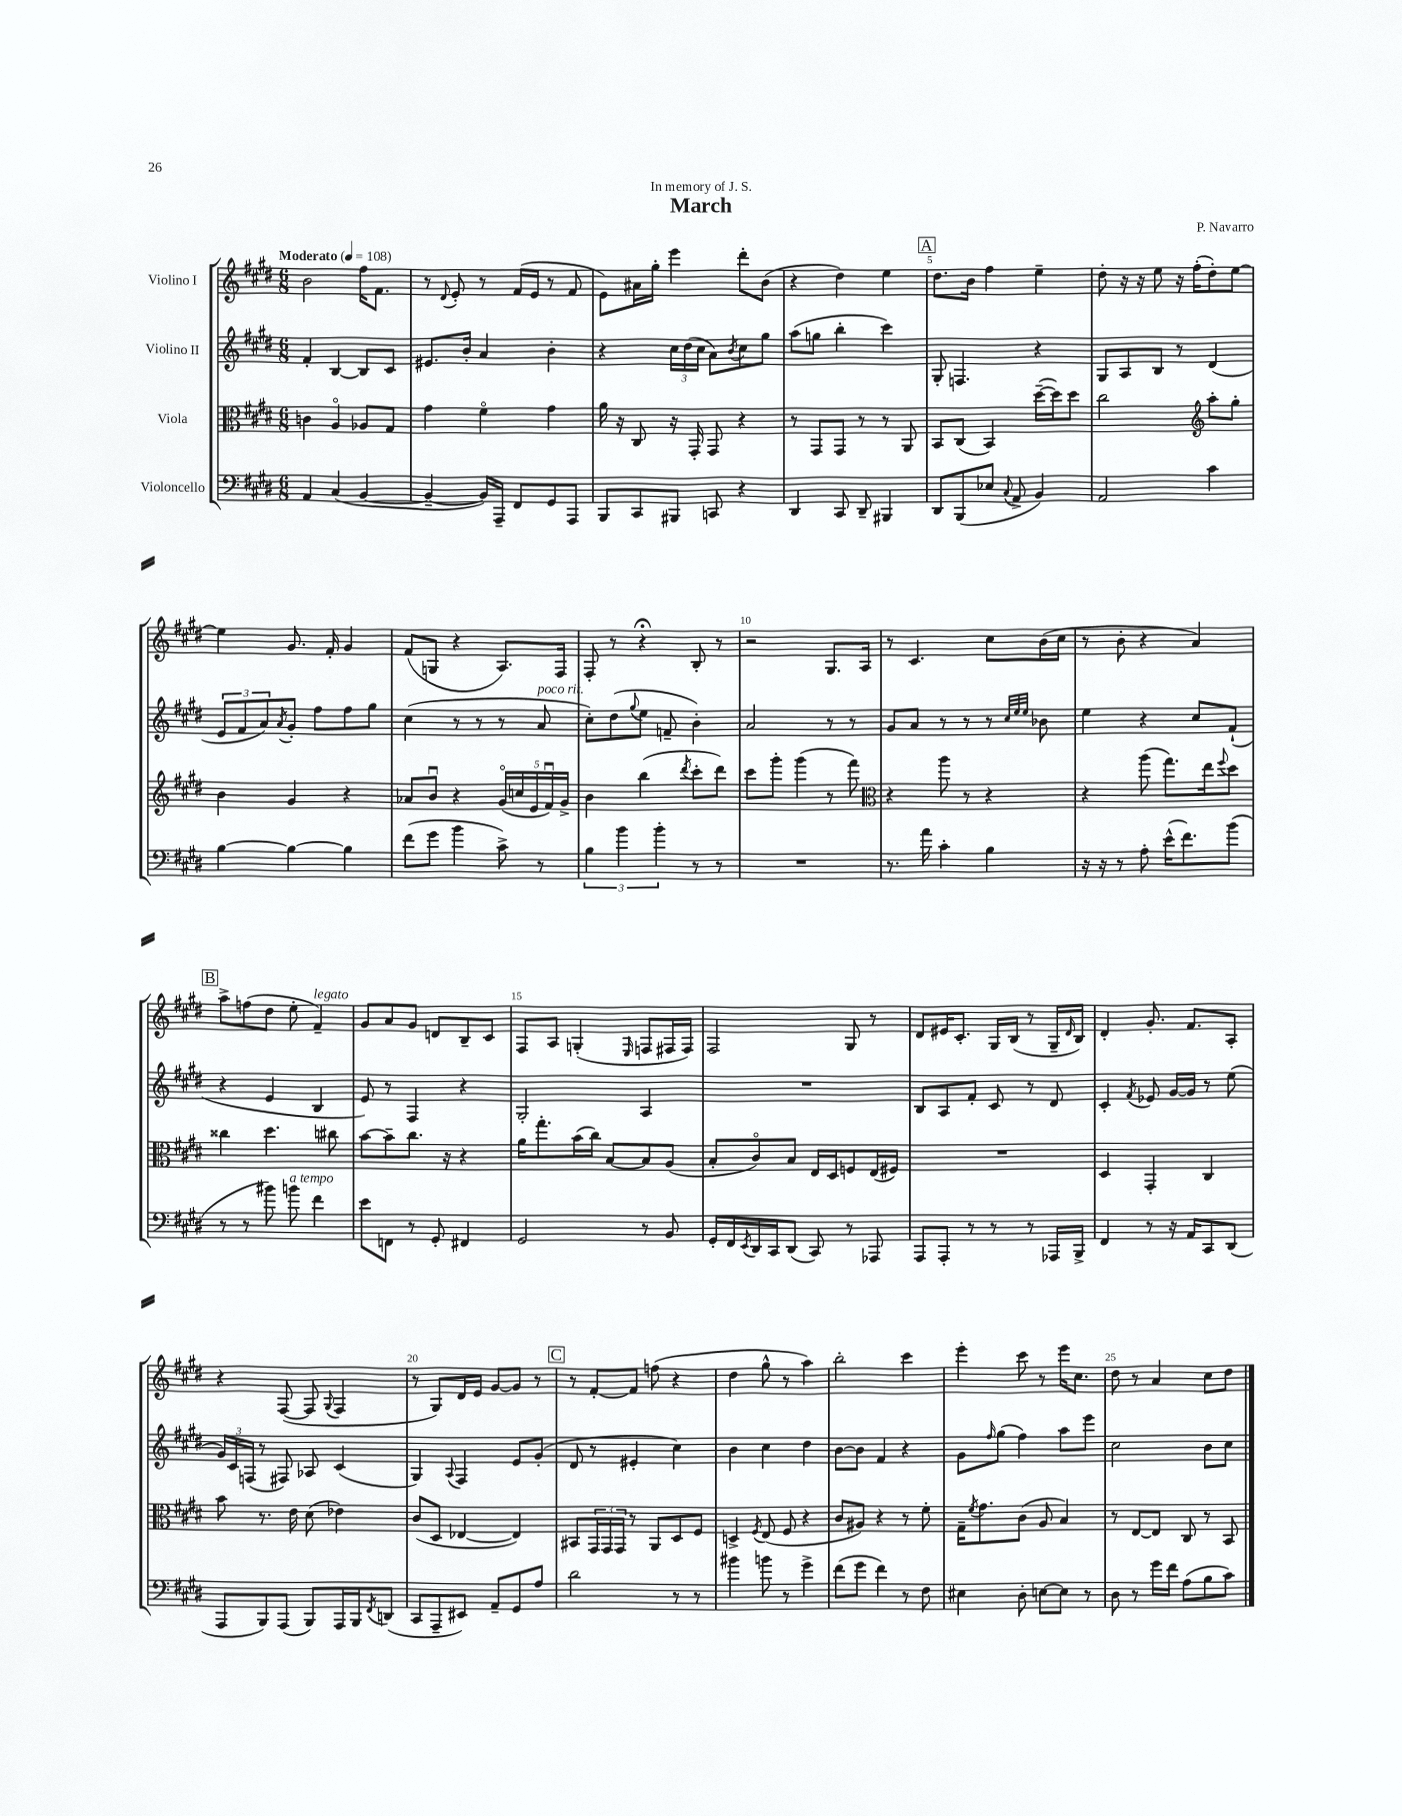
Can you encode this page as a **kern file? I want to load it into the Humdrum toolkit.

**kern	**kern	**kern	**kern
*staff4	*staff3	*staff2	*staff1
*clefF4	*clefC3	*clefG2	*clefG2
*k[f#c#g#d#]	*k[f#c#g#d#]	*k[f#c#g#d#]	*k[f#c#g#d#]
*M6/8	*M6/8	*M6/8	*M6/8
*MM108	*MM108	*MM108	*MM108
4AA	4c	4f#'	2b
(4C#	4Ao	[4B	.
[4BB	8A-	8B]	16ff#
.	.	.	8.f#
.	8G#	8c#	.
=	=	=	=
4BB~_	4g#	8.e#	8r
.	.	.	8qqd#
.	.	.	8e'
.	.	16b'	.
16BB])	4f#o	4a	8r
16AAA~	.	.	.
8FF#	.	.	(16f#
.	.	.	16e
8GG#	4g#	4b'	8r
8AAA	.	.	8f#
=	=	=	=
8BBB	16a	4r	8e)
.	16r	.	.
8CC#	8C#	.	16a#
.	.	.	16gg#'
8BBB#	16r	24cc#	4eee
.	.	(24dd#	.
.	16GG#'	.	.
.	.	24cc#	.
8CC	8GG#	8a)	.
.	.	8qb	.
4r	4r	8cc#	8ddd#'
.	.	8gg#	(8b
=	=	=	=
4DD#	8r	(8aa	4r
.	8GG#	8gg	.
8CC#	8GG#	4bb'	4dd#)
8DD#~	8r	.	.
4BBB#	8r	4ccc#)	4ee
.	8AA	.	.
=	=	=	=
8DD#	8BB	8G#'	8.dd#
(8BBB	(8C#	4.F	.
.	.	.	16b
8E-	4BB)	.	4ff#
8qqC#	.	.	.
8AA^	.	.	.
4BB)	([16dd#~	4r	4ee~
.	16dd#])	.	.
.	8dd#	.	.
=	=	=	=
2AA	2cc#	8G#	8dd#'
.	.	8A	16r
.	.	.	16r
.	.	8B	8ee
.	.	8r	16r
.	.	.	(16ff#'
*	*clefG2	*	*
4c#	8aa'	(4d#	8dd#')
.	8gg#'	.	[8ee
=	=	=	=
[4B	4b	12e	4ee]
.	.	12f#	.
.	.	12a)	.
.	.	8qa	.
4B_	4g#	8g#'	8.g#
.	.	8ff#	.
.	.	.	16f#'
4B]	4r	8ff#	4g#
.	.	8gg#	.
=	=	=	=
(8f#	8a-	(4cc#	(8f#
8g#	8bu	.	8G
4b	4r	8r	4r
.	.	8r	.
8c#^)	(20g#o	8r	8.A)
.	20cc	.	.
.	20e	.	.
8r	.	8a	.
.	20f#u)	.	.
.	.	.	16F#
.	20g#^	.	.
=	=	=	=
6B	4b	8cc#')	8F#'
.	.	(8dd#	8r
6b	.	.	.
.	.	8qqgg#	.
.	(4bb	8ee	4r;
6b'	.	.	.
.	.	8f~	.
.	8qddd#	.	.
8r	8ccc#'	4b')	8B'
8r	8ddd#)	.	8r
=	=	=	=
2.r	8ccc#	2a	2r
.	8ggg#'	.	.
.	(4ggg#	.	.
.	8r	8r	8.G#
.	8fff#)	8r	.
.	.	.	16A
=	=	=	=
*	*clefC3	*	*
8.r	4r	8g#	8r
.	.	8a	4.c#
16a	.	.	.
4c#'	8aa	8r	.
.	8r	8r	.
4B	4r	8r	8cc#
.	.	32qqcc#	.
.	.	32qqee	.
.	.	32qqee	.
.	.	8b-	(16b
.	.	.	16cc#
=	=	=	=
16r	4r	4ee	8r
16r	.	.	.
8r	.	.	8b'
8A'	(8aa	4r	4r
(16e^^	8.gg#)	.	.
8.f#)	.	.	.
.	.	8cc#	4a)
.	16ee	.	.
.	8qqff#	.	.
(8b	8dd#	(8f#`	.
=	=	=	=
8r	4cc##	4r	8aa^
8r	.	.	(8ff
8b#)	4.dd#	4e	8dd#
8b	.	.	8ee'
4f#	.	4B	4f#~)
.	8cc#	.	.
=	=	=	=
8e	[8b	8e)	8g#
8FF	8b~]	8r	8a
8r	8.cc#	4F#	8g#
8GG#'	.	.	8d
.	16r	.	.
4FF#	4r	4r	8B~
.	.	.	8c#
=	=	=	=
2GG#	16a	2G#'	8F#
.	8.gg#'	.	.
.	.	.	8A
.	(16b	.	(4G'
.	16cc#)	.	.
.	[8B	.	.
.	.	.	16qqE
8r	8B]	4A	8F
8BB	(8A	.	16F#
.	.	.	16F#)
=	=	=	=
16GG#'	8B'	2.r	2F#
16FF#	.	.	.
8qEE	.	.	.
16DD#	8c#o)	.	.
16CC#	.	.	.
(8DD#	8B	.	.
8CC#)	16E	.	.
.	16D#	.	.
8r	8F	.	8G#
8AAA-	(16E	.	8r
.	16F#)	.	.
=	=	=	=
8AAA	2.r	8B	8d#
8AAA'	.	8A	16e#
.	.	.	8.c#'
8r	.	8f#'	.
8r	.	8c#	16G#
.	.	.	(16B
8r	.	8r	8r
16AAA-	.	8d#	16G#~
.	.	.	16qqd#
16BBB^	.	.	16B)
=	=	=	=
4FF#	4D#	4c#'	4d#'
.	.	8qf#	.
8r	4GG#'	8e-	8.g#'
16r	.	[16g#	.
16AA	.	16g#]	8.f#
8CC#	4C#	8r	.
(8DD#	.	(8ee	8A'
=	=	=	=
8AAA	8b	24g#)	4r
.	.	24c#	.
.	.	(24F	.
8BBB)	8.r	8r	.
(8AAA	.	8F#)	([8F#
.	16e	.	.
8BBB)	(8d#	8A-	8F#]
.	.	.	8qqG#
16AAA	4e-)	(4c#	4F#
16BBB	.	.	.
8qFF#	.	.	.
(8DD	.	.	.
=	=	=	=
8CC#	(8c#	4G#)	8r
8AAA~	8D#	.	8G#)
.	.	8qqA	.
8EE#)	[4E-	4F#	16d#
.	.	.	16e
8AA~	.	.	[8g#
8GG#	4E-])	8e	8g#]
8A	.	(8g#'	8r
=	=	=	=
2d#	8BB#	8d#	8r
.	24GG#	8r	[8f#'
.	24GG#	.	.
.	24GG#	.	.
.	8r	4e#'	8f#]
.	8AA	.	(8ff
8r	8D#	4cc#)	4r
8r	8F#	.	.
=	=	=	=
4b#	4D^	4b	4dd#
.	8qF#	.	.
8b	(8E	4cc#	8gg#^^
8r	8F#	.	8r
4g#^	4r	4dd#	4aa)
=	=	=	=
(8f#	8c#	[8b	2bb'
8g#	8A#)	8b]	.
4f#)	4r	4f#	.
8r	8r	4r	4ccc#
8F#	8f#'	.	.
=	=	=	=
4E#	16G#~	8g#	4eee'
.	8qf#	.	.
.	8.g#	.	.
.	.	16qqff#	.
.	.	(8gg#	.
8D#'	(8c#	4ff#)	8ccc#
[8E	8A	.	8r
8E]	4B)	8aa	16eee
.	.	.	8.cc#
8r	.	8eee	.
=	=	=	=
8D#	8r	2cc#	8dd#
8r	[8E	.	8r
16g#	8E]	.	4a
16f#	.	.	.
(8A	8C#	.	.
8B	8r	8b	8cc#
8c#)	8BB	8cc#	8dd#
==	==	==	==
*-	*-	*-	*-
